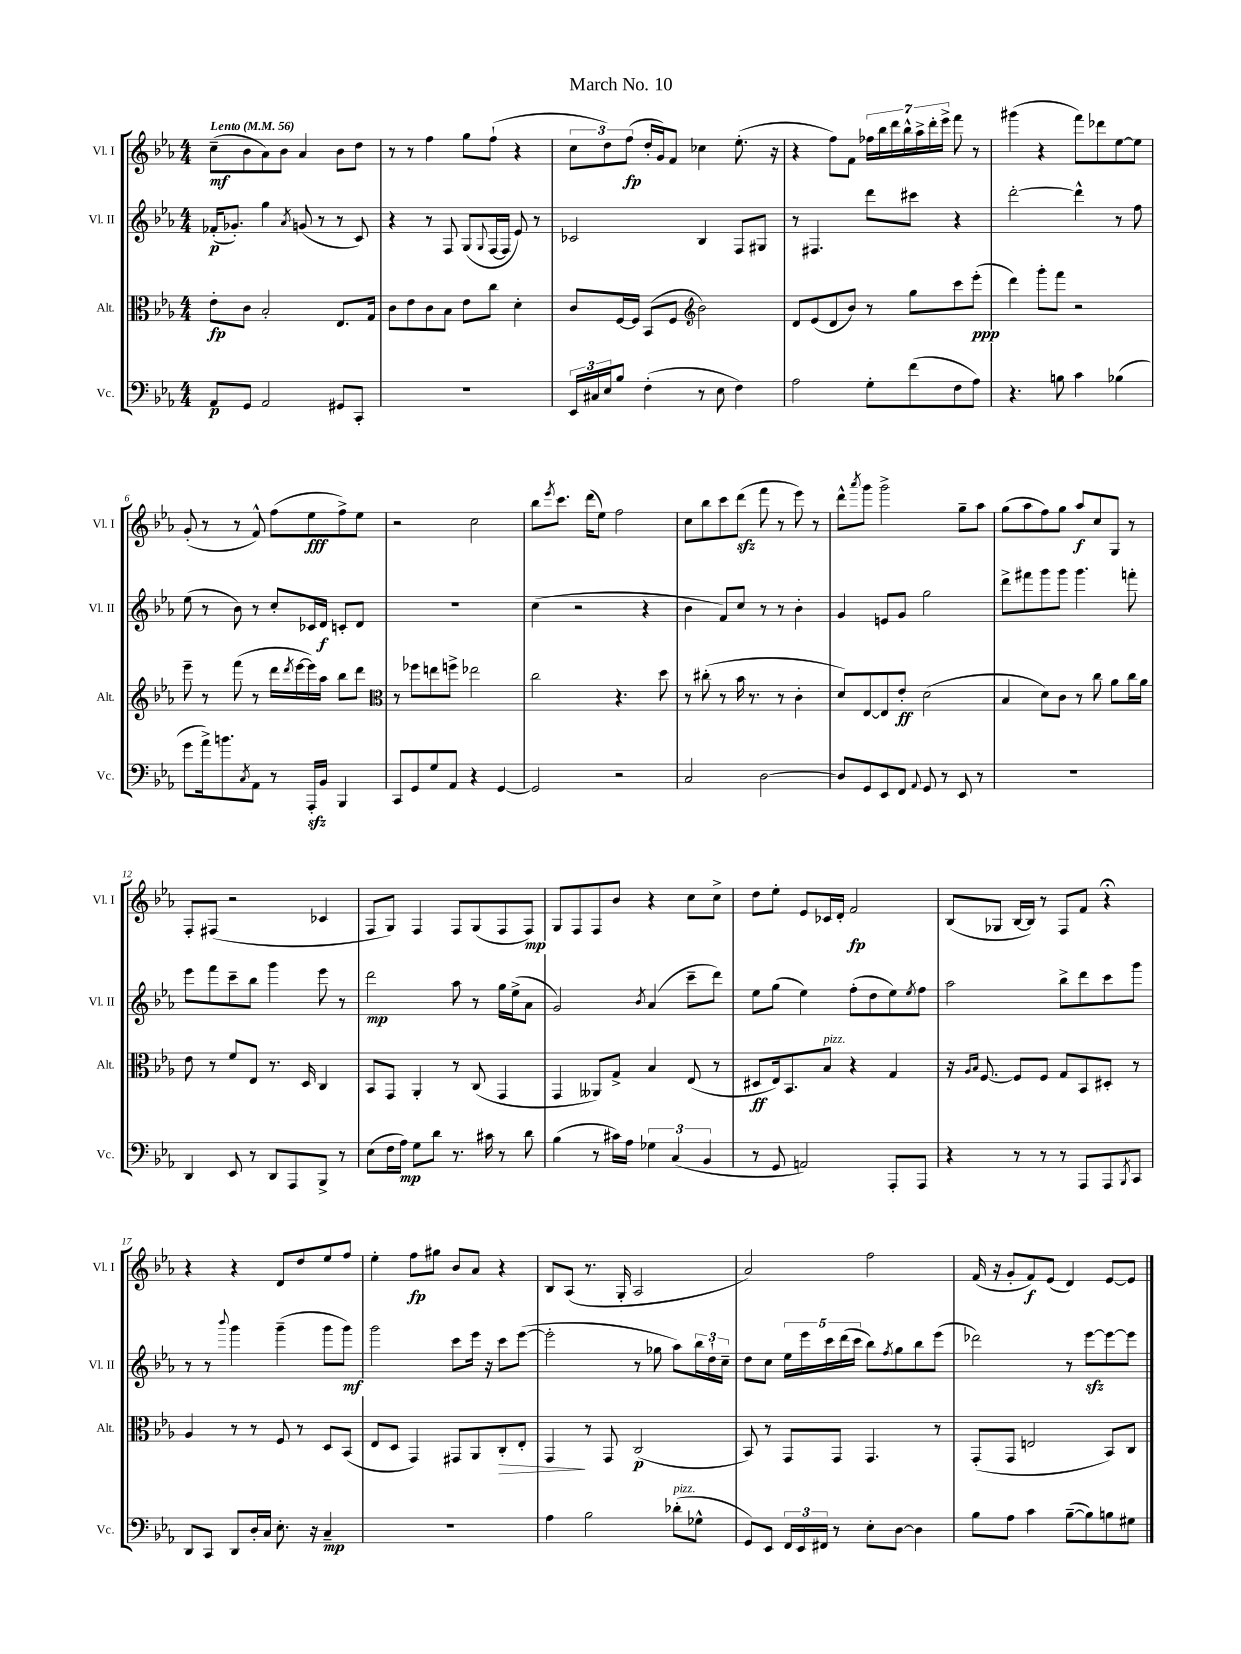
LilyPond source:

\header { title = "March No. 10" }
<<
\new StaffGroup <<
\new Staff = "s0" \with { instrumentName = "Vl. I" shortInstrumentName = "Vl. I" } {
    \clef treble \key ees \major \numericTimeSignature \time 4/4 \tempo "Lento" 4 = 56
    c''8--\mf( bes'8 aes'8) bes'8 aes'4 bes'8 d''8 |
    r8 r8 f''4 g''8 f''8-!( r4 |
    \tuplet 3/2 { c''8 d''8) f''8\fp( } d''16-. g'16) f'8 ces''4 ees''8.-.( r16 |
    r4 f''8) f'8 \tuplet 7/4 { fes''16 bes''16 d'''16 bes''16-^ aes''16-> d'''16-. ees'''16-> } f'''8 r8 |
    gis'''4( r4 f'''8) des'''8 ees''8~ ees''8 |
    g'8-.( r8 r8 f'8-^) f''8( ees''8\fff f''8->) ees''8 |
    r2 c''2 |
    bes''8 \acciaccatura { ees'''8 } c'''8. d'''16( ees''8) f''2 |
    c''8 bes''8 c'''8 d'''8\sfz( f'''8 r8 ees'''8) r8 |
    d'''8-^ \acciaccatura { aes'''8 } g'''8 g'''2-> g''8-- aes''8 |
    g''8( aes''8 f''8) g''8 aes''8\f c''8 g8 r8 |
    f8-. fis8( r2 ces'4 |
    f8 g8) f4 f8 g8( f8 f8\mp) |
    g8 f8 f8 bes'8 r4 c''8 c''8-> |
    d''8 ees''8-. ees'8 ces'16 d'16-. f'2\fp |
    bes8( ges8 bes16~ bes16) r8 f8 f'8 r4\fermata |
    r4 r4 d'8 d''8 ees''8 f''8 |
    ees''4-. f''8\fp gis''8 bes'8 aes'8 r4 |
    bes8 aes8( r8. g16-. aes2 |
    aes'2) f''2 |
    f'16( r16 g'8-. f'8\f) ees'8( d'4) ees'8~ ees'8 \bar "|." |
}
\new Staff = "s1" \with { instrumentName = "Vl. II" shortInstrumentName = "Vl. II" } {
    \clef treble \key ees \major \numericTimeSignature \time 4/4
    fes'16-.\p( ges'8.-.) g''4 \acciaccatura { aes'8 } g'8( r8 r8 c'8) |
    r4 r8 f8 g8( \appoggiatura { g8 } f16~ f16 ees'8) r8 |
    ces'2 bes4 f8 gis8 |
    r8 fis4. d'''8 cis'''8 r4 |
    d'''2~-. d'''4-^ r8 f''8 |
    ees''8( r8 bes'8) r8 c''8-. ces'16 d'16\f c'8-. d'8 |
    R1 |
    c''4( r2 r4 |
    bes'4 f'8) c''8 r8 r8 bes'4-. |
    g'4 e'8 g'8 g''2 |
    d'''8-> fis'''8 g'''8 g'''8 g'''4. f'''8-. |
    ees'''8 f'''8 c'''8-- bes''8 g'''4 ees'''8 r8 |
    d'''2\mp aes''8 r8 g''16 ees''16->( aes'8 |
    g'2) \acciaccatura { bes'8 } aes'4( c'''8-- d'''8) |
    ees''8 g''8( ees''4) f''8-.( d''8 ees''8) \acciaccatura { ees''8 } f''8 |
    aes''2 bes''8-> d'''8 c'''8 g'''8 |
    r8 r8 \appoggiatura { bes'''8 } g'''4 g'''4--( g'''8 g'''8\mf) |
    g'''2 c'''8 ees'''16 r16 c'''8 ees'''8~( |
    ees'''2-. r8 ges''8 aes''8) \tuplet 3/2 { bes''16 d''16-! c''16-- } |
    d''8 c''8 \tuplet 5/4 { ees''16 ees'''16 c'''16 d'''16( c'''16 } bes''8) \acciaccatura { f''8 } g''8 bes''8 ees'''8( |
    des'''2) r8 ees'''8~\sfz ees'''8~ ees'''8 \bar "|." |
}
\new Staff = "s2" \with { instrumentName = "Alt." shortInstrumentName = "Alt." } {
    \clef alto \key ees \major \numericTimeSignature \time 4/4
    ees'8-.\fp c'8 bes2-. ees8. g16 |
    c'8 ees'8 c'8 bes8 ees'8 c''8 d'4-. |
    c'8 f16~ f16 bes,8( f8 \clef treble bes'2) |
    d'8 ees'8( d'8 bes'8) r8 g''8 c'''8 ees'''8-.\ppp( |
    d'''4) g'''8-. f'''8 r2 |
    ees'''8-- r8 f'''8( r8 d'''16 \acciaccatura { d'''8 } ees'''16~ ees'''16) aes''16 bes''8 d'''8 |
    \clef alto r8 fes''8 e''8 f''8-> ees''2 |
    c''2 r4. d''8 |
    r8 cis''8-.( r8 bes'16 r8. r8 c'4-. |
    d'8) ees8~ ees8 ees'8-.\ff d'2( |
    bes4 d'8) c'8 r8 c''8 aes'8 c''16 aes'16 |
    ees'8 r8 f'8 ees8 r8. d16 c4 |
    bes,8 g,8 aes,4-. r8 c8( g,4 |
    g,4 aeses,8) g8-> bes4 ees8( r8 |
    dis8\ff ees16) bes,8. bes8^\markup { \italic "pizz." } r4 g4 |
    r16 \grace { aes16 bes16 } f8.~ f8 f8 g8 bes,8 dis8-. r8 |
    aes4 r8 r8 f8 r8 d8 bes,8( |
    ees8 d8 g,4) gis,8 aes,8 c8-.\> ees8-. |
    g,4\! r8 g,8 c2\p( |
    bes,8) r8 g,8 g,8 g,4. r8 |
    g,8-.( g,8 e2 bes,8) c8 \bar "|." |
}
\new Staff = "s3" \with { instrumentName = "Vc." shortInstrumentName = "Vc." } {
    \clef bass \key ees \major \numericTimeSignature \time 4/4
    aes,8\p g,8 aes,2 gis,8 c,8-. |
    R1 |
    \tuplet 3/2 { ees,16 cis16 ees16 } bes8 f4-.( r8 ees8 f4) |
    aes2 g8-. f'8( f8 aes8) |
    r4. b8 c'4 bes4( |
    g'8 aes'16->) b'8. \acciaccatura { c8 } aes,8 r8 aes,,16-.\sfz bes,16 bes,,4 |
    c,8 g,8 g8 aes,8 r4 g,4~ |
    g,2 r2 |
    c2 d2~ |
    d8 g,8 ees,8 f,8 \appoggiatura { aes,8 } g,8 r8 ees,8 r8 |
    R1 |
    d,4 ees,8 r8 d,8 aes,,8 bes,,8-> r8 |
    ees8( f16 aes16\mp) g8 d'8 r8. cis'16 r8 d'8 |
    bes4( r8 cis'16) aes16 \tuplet 3/2 { ges4 c4( bes,4 } |
    r8 g,8 a,2) aes,,8-. aes,,8 |
    r4 r8 r8 r8 aes,,8 aes,,8 \acciaccatura { bes,,8 } c,8 |
    d,8 c,8 d,8 d16-. c16 ees8.-. r16 c4--\mp |
    R1 |
    aes4 bes2 des'8-.^\markup { \italic "pizz." }( ges8-^ |
    g,8) ees,8 \tuplet 3/2 { f,16 ees,16 fis,16 } r8 ees8-. d8~ d4 |
    bes8 aes8 c'4 bes8~--( bes8) b8 gis8 \bar "|." |
}
>>
>>
